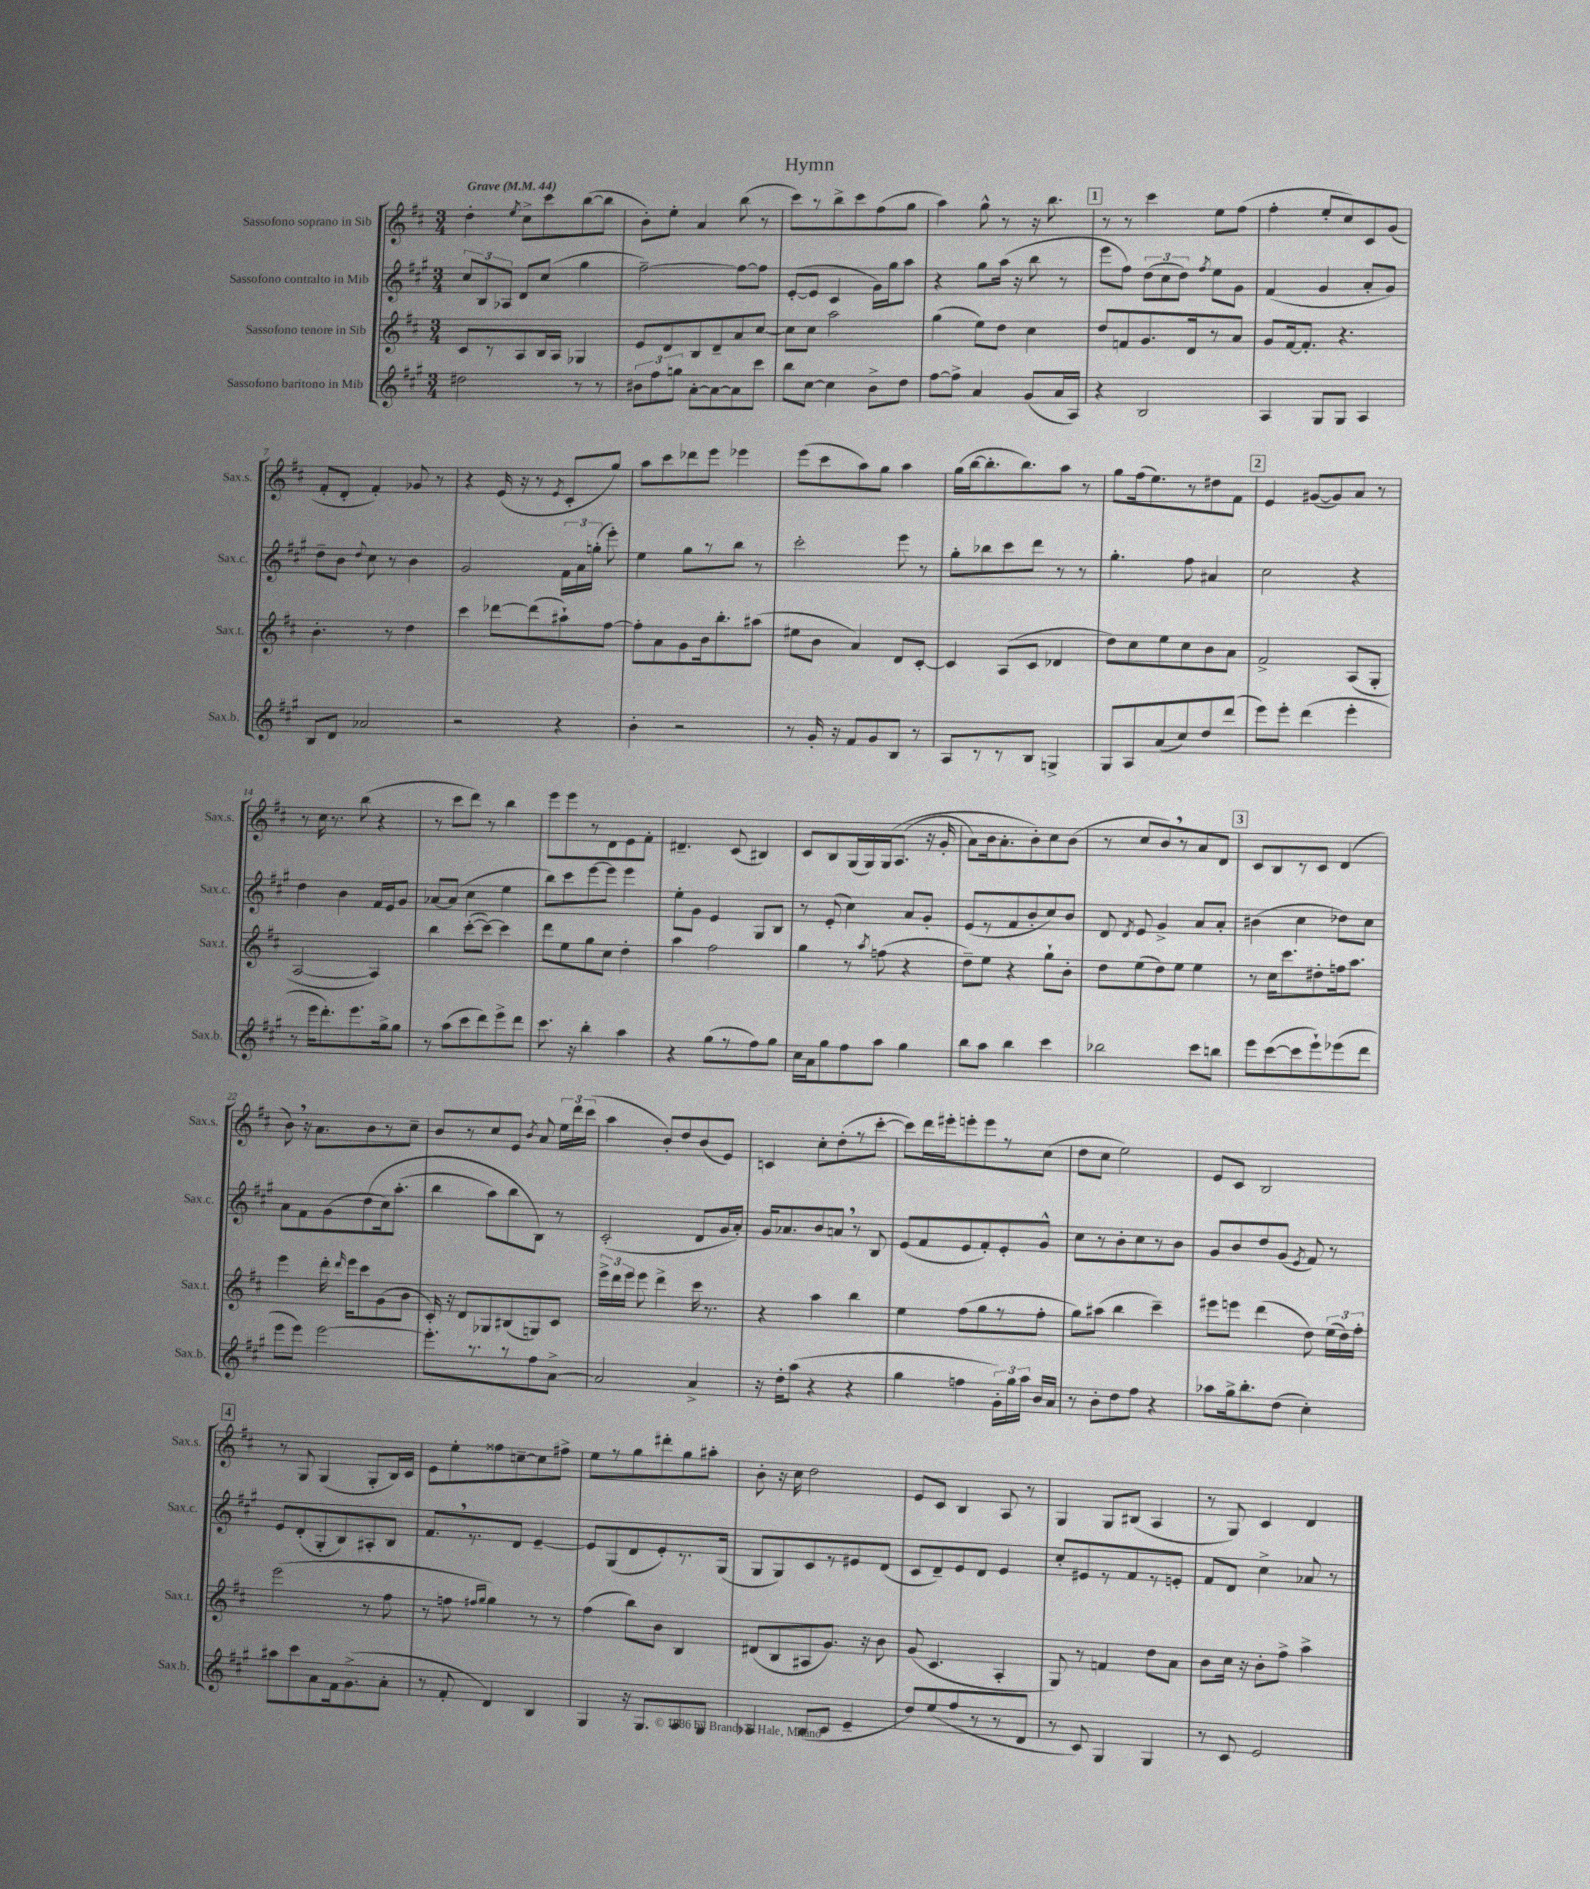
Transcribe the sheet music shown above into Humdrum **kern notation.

**kern	**kern	**kern	**kern
*staff4	*staff3	*staff2	*staff1
*clefG2	*clefG2	*clefG2	*clefG2
*k[f#c#g#]	*k[f#c#]	*k[f#c#g#]	*k[f#c#]
*M3/4	*M3/4	*M3/4	*M3/4
*MM44	*MM44	*MM44	*MM44
2dd#	8c#	12cc#	4dd'
.	.	12B	.
.	8r	.	.
.	.	12A-	.
.	.	.	8qee
.	8A	8d	8cc#^
.	16B	(8cc#	8ccc#
.	16A	.	.
8r	4G-	4gg#	([8bb
8r	.	.	8bb]
=	=	=	=
12b#	8e	[2ff#~)	8b')
12ff#	.	.	.
.	8d	.	8ee'
12gg	.	.	.
[8a'	8B	.	4a
8a_	8d~	.	.
8a]	8a	8ff#_	(8bb
8ccc#	[8cc#	8ff#]	8r
=	=	=	=
8bb	8cc#]	([8e'	8ccc#)
[8cc#	8cc#	8e]	8r
4cc#]	2aa	4c#	8bb^
.	.	.	8ccc#
8b^	.	16g#)	(8ff#
.	.	16gg#	.
8dd	.	8aa	8gg
=	=	=	=
[8ff#	(4gg	4r	4aa)
8ff#^]	.	.	.
4a	8ee)	8gg#	8gg^^
.	8dd	(16aa	8r
.	.	16r	.
(8g#	4cc#	8bb	16r
.	.	.	8.bb
16a	.	8r	.
16A)	.	.	.
=	=	=	=
4r	8dd	8eee	8r
.	8f	8ff#)	8r
2B	8.g	(12dd	4ccc#
.	.	12cc#	.
.	.	12dd)	.
.	16d	.	.
.	.	8qff#	.
.	8r	8ee	8ee
.	8a	8g#	(8ff#
=	=	=	=
4A	8g	(4f#	4ff#'
.	[16f#	.	.
.	8.f#']	.	.
8G#	.	4g#	8ee'
8G#	4.r	.	8cc#)
4A	.	8a'	8c#
.	.	8g#)	(8g
=	=	=	=
8B	4.b'	8dd~	8f#'
8d	.	8b	8d'
.	.	8qqdd	.
2a-	.	8cc#	4f#')
.	8r	8r	.
.	4dd	4b	8g-
.	.	.	8r
=	=	=	=
2r	4ccc#	2g#	4r
.	[8ddd-	.	(16e
.	.	.	16r
.	(8ddd-]	.	8r
.	.	.	8qe
4r	8aa#`)	24f#	8c#'
.	.	24a	.
.	.	(24gg'	.
.	[8ff#	8eee')	8gg)
=	=	=	=
4b'	8ff#']	4ee	8aa
.	8a	.	8ccc#
2r	8g	8gg#	8ddd-
.	16b	8r	8eee
.	8.bb'	.	.
.	.	8bb	4eee-
.	(8aa#	8r	.
=	=	=	=
8r	8ee#	2ccc#'	(8eee
16g#'	8b	.	8ccc#
16r	.	.	.
8f#	4a)	.	8aa)
8g#	.	.	8gg
8B	8d	8eee	4aa
8r	[8c#'	8r	.
=	=	=	=
8A	4c#]	8gg#'	(16gg
.	.	.	[16bb
8r	.	8bb-	8.bb']
8r	(8A	8ccc#	.
.	.	.	8.bb)
8B	8c#	8ddd	.
4G^	4d-	8r	8aa
.	.	8r	8r
=	=	=	=
8G#	8dd)	4.gg#'	8gg
8A	8cc#	.	(16ff#
.	.	.	8.ee)
(8a	8ee	.	.
8cc#)	8cc#	8ff#	8r
8dd	8b	4a#	8dd#
(8ddd	8a	.	8f#
=	=	=	=
8eee)	2f#^	2cc#	4e
8eee'	.	.	.
(4ddd	.	.	([8g#
.	.	.	8g#])
4eee'	(8A	4r	8a
.	8G'	.	8r
=	=	=	=
8r	[2A	4dd	8r
16eee	.	.	16cc#
8.ddd')	.	.	8.r
.	.	4b	.
8.eee	.	.	(8bb
.	4A])	16f#	4r
16gg#^	.	16e	.
8gg#	.	8g#	.
=	=	=	=
8r	4bb	[8a-	8r
(8aa	.	(8a-]	8ccc#
8ccc#	([8ccc#'	4cc#	8ddd)
8ddd)	8ccc#_)	.	8r
8eee^	4ccc#]	4ee	4bb
8ddd	.	.	.
=	=	=	=
8.ccc#	8ddd	8bb)	8eee
.	8ee	8ccc#	8eee
16r	.	.	.
4bb'	8gg	[8eee	8r
.	8cc#	8eee]	8d
4aa	4dd'	4eee	8e
.	.	.	8f#'
=	=	=	=
4r	4aa	8ee'	4.d#~
.	.	8g#	.
(8gg#	2ff#	4e	.
8r	.	.	(8c#
8ff#)	.	8G#	4B#)
8gg#	.	8B	.
=	=	=	=
16cc#	4gg	8r	8c#
16a	.	.	.
8gg#	.	(8e'	8B
8ff#	8r	4cc#)	(16G
.	.	.	16G)
.	8qaa	.	.
8aa	(8ff	.	&(16G
.	.	.	(8.A
4gg#	4r	8a	.
.	.	8g#'	16r
.	.	.	16g'
=	=	=	=
8bb	8dd~)	(8e	8a)
8aa	8ee	8r	16b
.	.	.	8.a'
4bb	4r	8f#	.
.	.	8b'	8b'&)
4ccc#	8gg`	8cc#)	8cc#
.	8b'	8b	(8b
=	=	=	=
2bb-	8dd	8d	8r
.	.	8qd	.
.	(8ee	8e	8cc#
.	8dd)	4g#^	8b)
.	8ee	.	8r
8ccc#	4ee	8a	8a
8bb	.	8a'	8d
=	=	=	=
8eee	8r	(4b#	8c#
([8ccc#	16cc#	.	8B
.	8.ccc#	.	.
8ccc#]	.	4cc#	8r
8eee`)	8dd#'	.	8c#
(8eee-	16ff	8dd-)	(4d
.	8.aa	.	.
8ddd	.	8cc#	.
=	=	=	=
8eee	4eee	8a	8b)
8eee)	.	8f#	16r
.	.	.	8.a
[2eee	16ddd'	(8g#	.
.	16qqddd	.	.
.	16eee	.	.
.	8ccc#	&(8dd	8b
.	(8g	16cc#)	8r
.	.	(8.aa'	.
.	8b	.	8cc#~
=	=	=	=
8.eee']	16c#')	4bb	8b
.	16r	.	.
.	8d	.	8r
8.r	.	.	.
.	8G-	8aa)	8cc#
8r	(8B#	8bb	8e
.	.	.	8qb
8ff#	8G)	8B&)	8a
[8a^	8c#	8r	24ee
.	.	.	24ddd
.	.	.	(24ccc#
=	=	=	=
2a]	24eee^	(2c#'	4aa
.	24ddd	.	.
.	24eee	.	.
.	8eee	.	.
.	4ddd^	.	8b')
.	.	.	8dd
4a^	16ccc#	8d	(8b
.	8.r	.	.
.	.	16g#	8e)
.	.	16a')	.
=	=	=	=
16r	4r	16g#	4c
16dd'	.	8.a-	.
(8aa	.	.	.
4r	4aa	8b	8cc#'
.	.	8a	(8dd'
4r	4bb	8r	8r
.	.	8B	[8ccc#'
=	=	=	=
4gg#	4ee	(8e	8ccc#])
.	.	8f#	16ddd
.	.	.	16eee#'
4ff	(8ff#	8e	8eee'
.	8gg	8f#')	8eee
24g#')	8r	8e'	8r
24gg#	.	.	.
24aa	.	.	.
16b	8ff#'	8g#^^	(8cc#
16a	.	.	.
=	=	=	=
8r	8gg)	8cc#	8dd
8b'	(8aa#	8r	8cc#
8dd	4bb	8b'	2ee)
8ff#	.	8cc#	.
4r	4ccc#~)	8r	.
.	.	8b	.
=	=	=	=
8aa-	8eee#	8g#	8e
16gg#^	8eee	8b	8c#
8.bb'	.	.	.
.	(4ddd	8dd	2B
(8dd	.	(8g#	.
.	.	8qe	.
4cc#')	8dd)	8f#)	.
.	(24ee	8r	.
.	24dd)	.	.
.	24ff#'	.	.
=	=	=	=
8aa#	(2eee	8e	8r
8ccc#	.	(8d'	8G
8a	.	8G#'	(4G
16f#	.	8B)	.
(8.g#^	.	.	.
.	8r	8A#'	8G'
8a'	8ff#	8B	16B)
.	.	.	16c#
=	=	=	=
8r	8r	8.f#	8e
8f#'	8ff	.	8ee'
.	.	8.r	.
.	16qqff#	.	.
.	16qqgg	.	.
4d)	4gg)	.	8ff##
.	.	8d	[8cc~
4B	8r	[4e~	8cc]
.	8r	.	8ff#^
=	=	=	=
4G#	(4ff#	8e]	8ee
.	.	(8G#	8r
16r	8bb)	8d	8gg
8.G#	.	.	.
.	8b	8e')	8ddd#'
8A	4B	8.r	8gg
8G#	.	.	8aa#'
.	.	(16G#	.
=	=	=	=
4A-	(8d#	8G#	8b'
.	8B	8G#)	16r
.	.	.	16cc#
(8B	8A#	8c#	2dd
8c#	8.g)	8r	.
4e~	.	8e#	.
.	16r	.	.
.	8b	(8d	.
=	=	=	=
8dd)	(8g	8c#	8e
(8ee	4.c#	8d~)	8c#
8ff#	.	8e	4B
8r	.	8d	.
8r	4A'	4e	8A
8d	.	.	8r
=	=	=	=
8r	8G)	8cc#'	4G
8c#)	8r	8e#	.
4G#	4f	8r	8G
.	.	8f#	(8B#
4G#	8dd	8r	4A
.	8a	8e'	.
=	=	=	=
8r	8b	8f#	8r
8c#	16cc#	8d	8G)
.	16r	.	.
2e	8b'	4cc#^	4c#
.	8ff#^	.	.
.	4aa^	8a-	4d
.	.	8r	.
==	==	==	==
*-	*-	*-	*-
